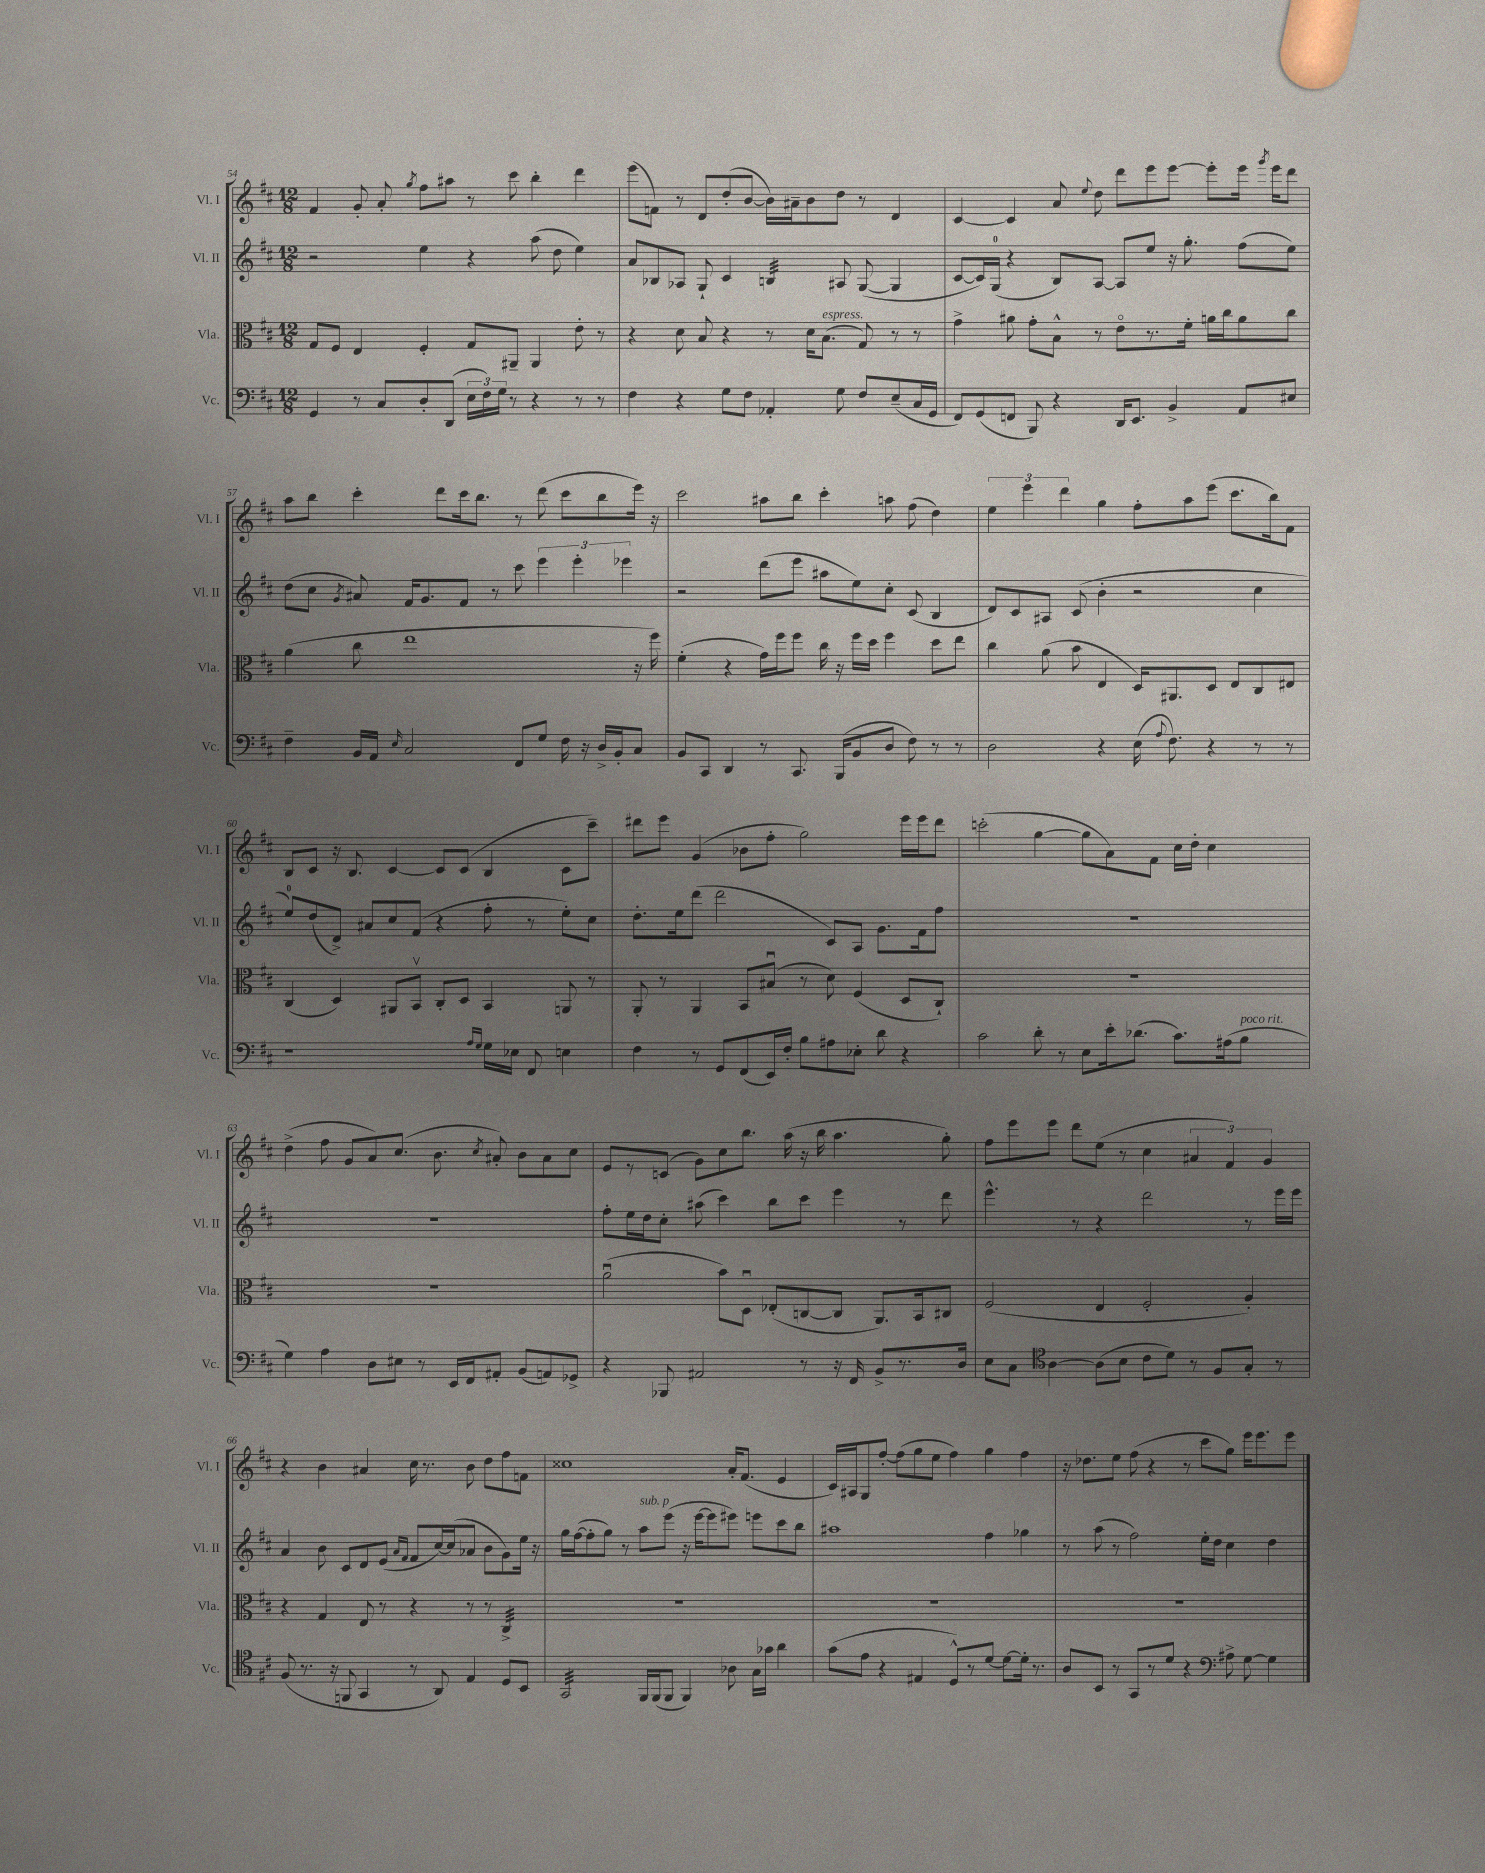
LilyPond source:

<<
\new StaffGroup <<
\new Staff = "s0" \with { instrumentName = "Vl. I" shortInstrumentName = "Vl. I" } {
    \clef treble \key d \major \numericTimeSignature \time 12/8
    \autoBeamOff fis'4 g'8-. a'8-. \acciaccatura { g''8 } fis''8[ ais''8] r8 cis'''8 b''4-. d'''4 |
    e'''8[( f'8]) r8 d'8[ d''8-.( b'8]~ b'16[) ais'16-- b'8 d''8] r8 d'4 |
    cis'4~ cis'4 a'8 \appoggiatura { e''8 } d''8 d'''8[ e'''8 e'''8]~ e'''8[-. e'''16] \acciaccatura { g'''8 } e'''16[ d'''8] |
    a''8[ b''8] cis'''4-. d'''8[ cis'''16 b''8.] r8 d'''8( cis'''8[ b''8 e'''16]) r16 |
    cis'''2 ais''8[ b''8] cis'''4-. a''8 fis''8( d''4) |
    \tuplet 3/2 { e''4 e'''4 d'''4 } g''4 fis''8[-. a''8 e'''8]( cis'''8.[ b''16) fis'8] |
    b8[ cis'8] r16 b8. cis'4~ cis'8[ cis'8]( b4 cis'8[ cis'''8]--) |
    dis'''8[ e'''8] g'4( bes'8[ fis''8]-. g''2) e'''16[ e'''16 dis'''8] |
    c'''2-.( g''4~ g''8[ a'8) fis'8] cis''16[ d''16]-. cis''4 |
    d''4->( fis''8 g'8[ a'8) cis''8.]( b'8. \acciaccatura { cis''8 } ais'8-.) b'8[ ais'8 cis''8] |
    e'8[ r8 c'8]( g'8[) cis''8 b''8.] a''16( r16 b''16 a''4. g''8-.) |
    fis''8[ e'''8 e'''8] d'''8[ e''8]( r8 cis''4 \tuplet 3/2 { ais'4 fis'4) g'4 } |
    r4 b'4 ais'4 cis''16 r8. b'8 d''8[ fis''8 f'8] |
    cisis''1 a'16[-. fis'8.]( e'4 |
    cis'16[) ais16 g8 fis''8]~-. fis''8[( g''8 e''8] fis''4) g''4 fis''4 |
    r16 des''8.[ e''8] fis''8( r4 r8 cis'''8[ g''8]) e'''16[ e'''8. e'''8] \bar "|." |
}
\new Staff = "s1" \with { instrumentName = "Vl. II" shortInstrumentName = "Vl. II" } {
    \clef treble \key d \major \numericTimeSignature \time 12/8
    \autoBeamOff r2 e''4 r4 a''8( d''8 e''4) |
    a'8[ bes8 aes8] g8-! cis'4 b4:32 ais8 g8~( g4 |
    cis'8[~ cis'16) g16]-0( r4 b8[) a8]~ a8[ e''8] r16 g''8.-. fis''8[( e''8]) |
    d''8[( cis''8] \acciaccatura { g'8 } ais'8) fis'16[ g'8. fis'8] r8 cis'''8 \tuplet 3/2 { e'''4 e'''4-. ees'''4 } |
    r2 d'''8[( e'''8] ais''8[ e''8) cis''8]-. cis'8( b4 |
    d'8[) cis'8 ais8] cis'8( b'4-. r2 cis''4 |
    e''8[-0) d''8( d'8]->) ais'8[ cis''8 fis'8]( r4 fis''8-. r8 e''8[-.) cis''8] |
    d''8.[-. e''16 d'''8]( d'''2 cis'8[) a8] g'8.[ fis'16 fis''8] |
    R1. |
    R1. |
    fis''8[-. e''16 d''16 cis''8]-. ais''8( cis'''4) b''8[ cis'''8] e'''4 r8 d'''8 |
    e'''4.-^ r8 r4 d'''2 r8 e'''16[ e'''16] |
    a'4 b'8 cis'8[ d'8 e'8]( \grace { a'16[ fis'16] } fis'8[ cis''16~) cis''16( aes'8] b'8[ g'8) e''16] r16 |
    g''16[ fis''16~( fis''8-. g''8]) r8 a''8[^\markup { \italic "sub. p" } e'''8]( r16 e'''16[~ e'''8 eis'''8]) e'''8[ cis'''8 b''8] |
    ais''1 fis''4 ges''4 |
    r8 a''8( r8 fis''2) e''16[-. d''16] cis''4 d''4 \bar "|." |
}
\new Staff = "s2" \with { instrumentName = "Vla." shortInstrumentName = "Vla." } {
    \clef alto \key d \major \numericTimeSignature \time 12/8
    \autoBeamOff g8[ fis8] e4 fis4-. g8[ ais,8]-- ais,4 e'8-. r8 |
    r4 d'8 b8 r4 r8 d'16[ b8.]^\markup { \italic "espress." }( g8) r8 r8 |
    g'4-> ais'8 g'8[-. b8]-^ r8 e'8[\flageolet r8. fis'16]-. a'16[ cis''16 a'8 cis''8] |
    a'4( cis''8 e''1 r16 fis''16) |
    fis'4-.( r4 g'16[) fis''16 fis''8] cis''16 r16 fis''16[ d''16] fis''4 d''8[ e''8] |
    cis''4 a'8( b'8 e4 d16[) ais,8. d8] e8[ cis8 eis8] |
    cis4( d4) ais,8[ b,8]\upbow cis8[-. d8] b,4 a,8 r8 |
    a,8-. r8 a,4 b,8[ bis8]\downbow( r8 d'8) fis4( d8[ cis8]-!) |
    R1. |
    R1. |
    a'2\downbow( b'8[) d8]\downbow ees8[-.( c8~ c8] a,8.[) b,16 cis8] |
    fis2( e4 fis2-. a4-.) |
    r4 g4 e8 r8 r4 r8 r8 cis4:32-> |
    R1. |
    R1. |
    R1. \bar "|." |
}
\new Staff = "s3" \with { instrumentName = "Vc." shortInstrumentName = "Vc." } {
    \clef bass \key d \major \numericTimeSignature \time 12/8
    \autoBeamOff g,4 r8 cis8[ d8-. d,8]( \tuplet 3/2 { e16[ fis16) g16] } r8 r4 r8 r8 |
    fis4 r4 g8[ fis8] aes,4-. g8 fis8[ e8--( cis16 g,16] |
    fis,8[) g,8( f,8] b,,8) r4 d,16[ e,8.] b,4-> a,8[ eis8] |
    fis4-- b,16[ a,16] \grace { e16 } cis2 fis,8[ g8] fis16 r16 d16[-> b,16-. cis8] |
    b,8[ cis,8] d,4 r8 cis,8. b,,16[( b,8 d8] fis8) r8 r8 |
    d2 r4 e16( \appoggiatura { a8 } fis8.) r4 r8 r8 |
    r1 \grace { a16[ g16] } g16[ ees16] fis,8 e4 |
    fis4 r8 g,8[ fis,8( e,16) fis16]-. b8[ ais8 ees8]-. d'8 r4 |
    cis'2 d'8-. r8 e8[ e'16-. des'8.]( cis'8.[) ais16( b8]^\markup { \italic "poco rit." } |
    g4) a4 d8[ eis8] r8 e,16[ fis,16 ais,8]-. b,8[( a,8) ges,8]-> |
    r4 bes,,8 ais,2 r8 r16 fis,16 b,8[-> r8. d16] |
    e8[ cis8] \clef tenor a4~ a8[( b8] cis'8[ d'8]) r8 fis8[ g8]-. r8 |
    fis8( r8. r16 f,8 g,4 r8 a,8) e4 d8[ b,8] |
    g,2:32 fis,16[ fis,16( fis,8] fis,4) aes8 g16[ ges'16] a'4 |
    g'8[( e'8] r4 eis4 d8[-^) r8 d'8]~ d'8[~ d'16]-. r8. |
    a8[ b,8] r8 g,8[ r8 d'8] r4 \clef bass ais8-> g8~ g4 \bar "|." |
}
>>
>>
\layout { \context { \Score currentBarNumber = #54 } }
